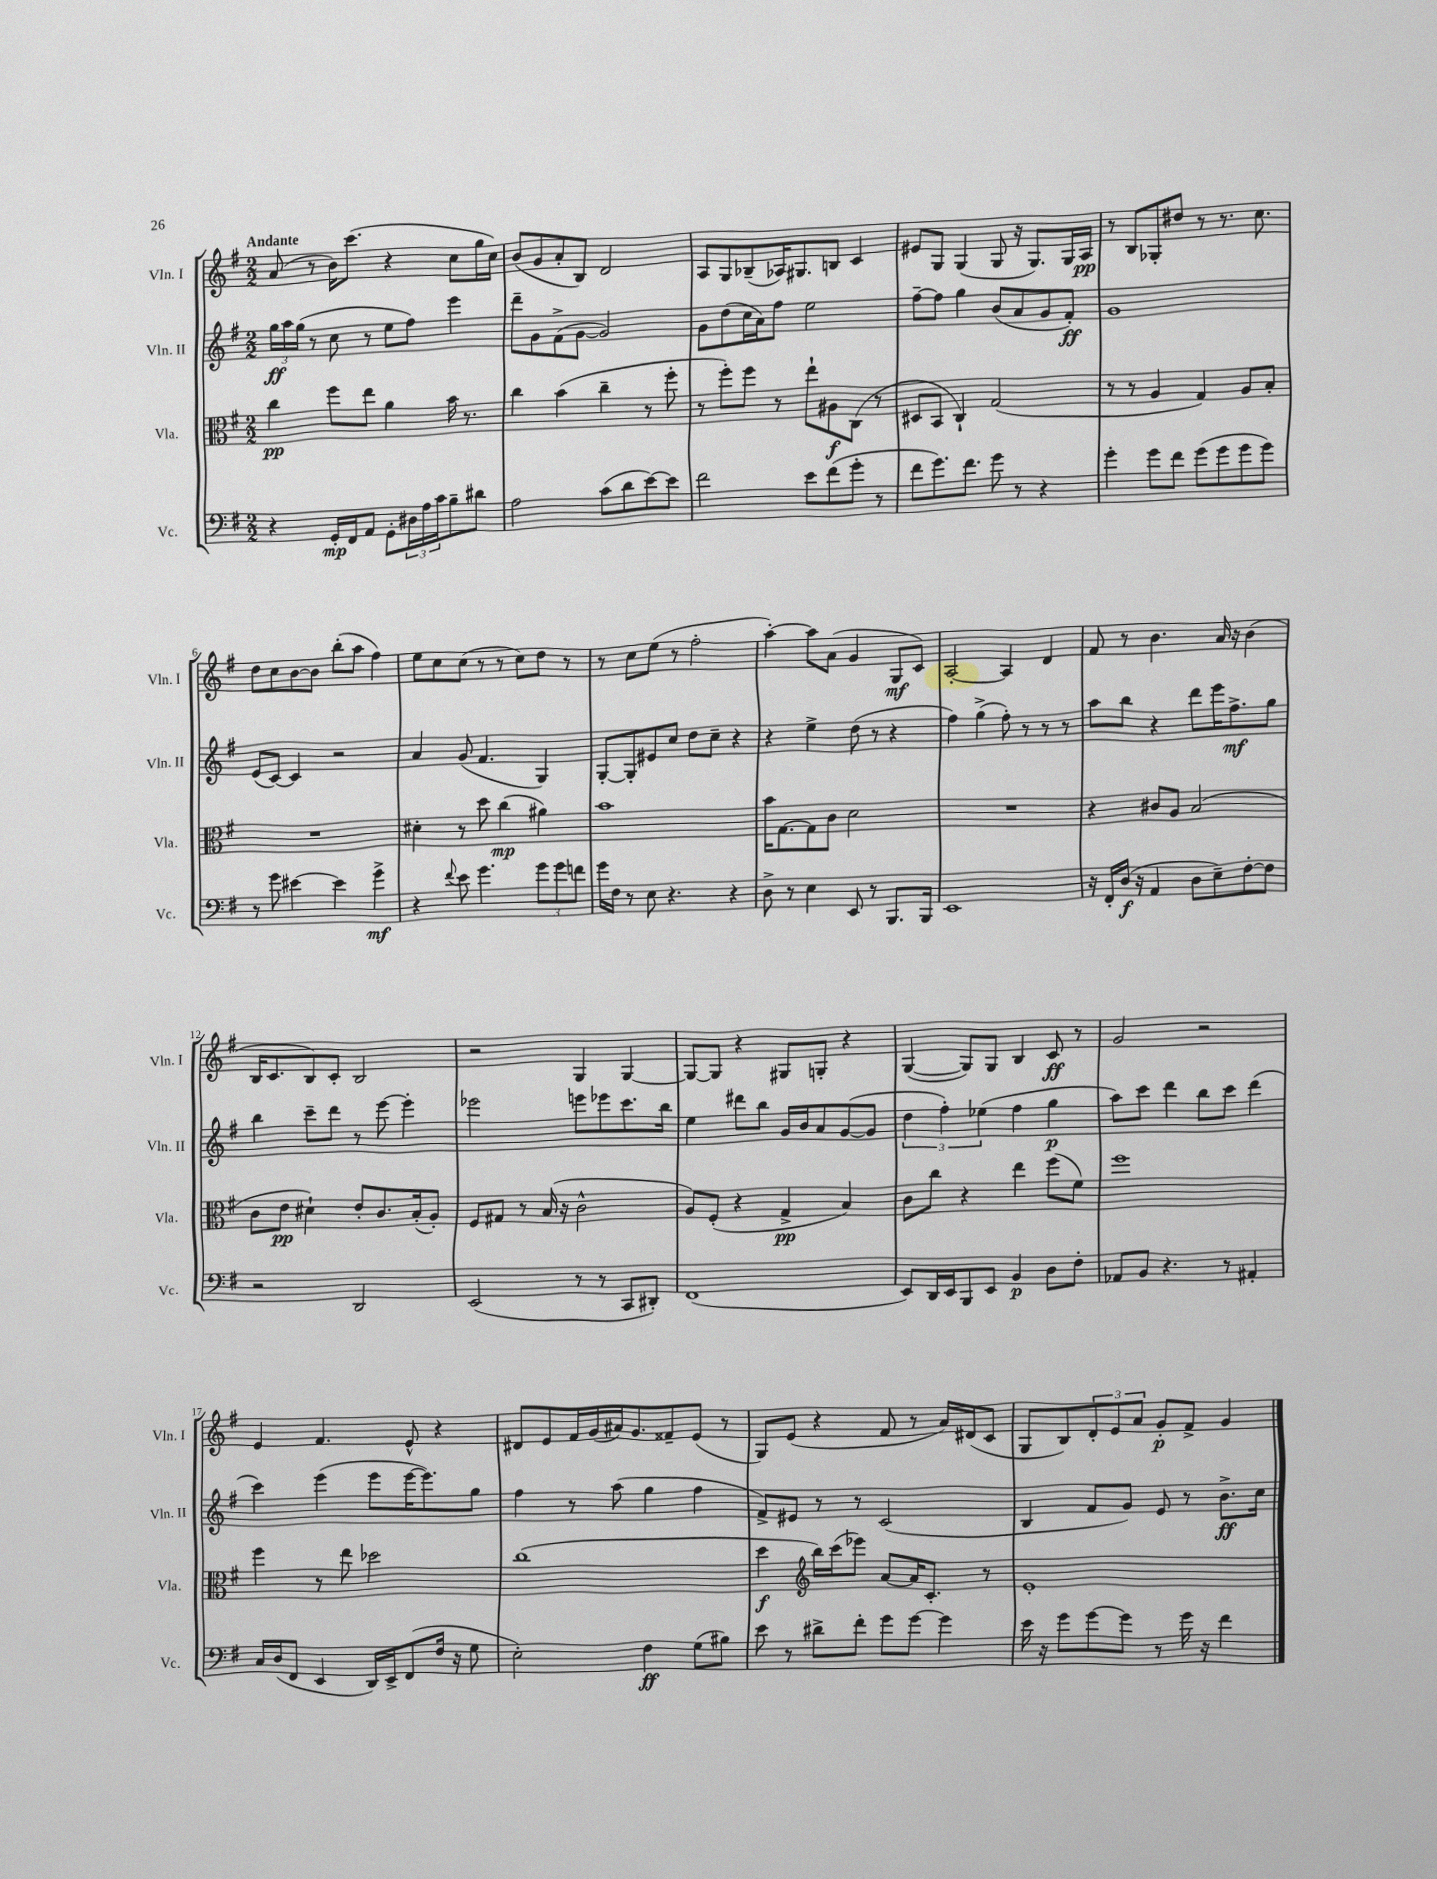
<<
\new StaffGroup <<
\new Staff = "s0" \with { instrumentName = "Vln. I" shortInstrumentName = "Vln. I" } {
    \clef treble \key g \major \numericTimeSignature \time 2/2 \tempo "Andante"
    a'8( r8 b'16) c'''8.( r4 c''8 g''16 c''16) |
    b'8( g'8 a'8-. b8) d'2 |
    a8 g8 bes8--( aes16) gis8. b8 c'4 |
    eis'8 g8 g4( g8 r16 g8.) g16 a16\pp |
    r8 b8 ges8-. dis''8 r8 r8. c''8. |
    d''8 c''8 b'8~ b'8 b''8-.( a''8 fis''4) |
    e''8 c''8 c''8( r8 r8 c''8) d''8 r8 |
    r8 c''8 e''8( r8 fis''2-. |
    a''4~-.) a''8 a'8( g'4 g8\mf c'8) |
    a2~-. a4 d'4 |
    fis'8 r8 b'4. a'16 r16 b'4( |
    b16 c'8. b8) c'8-. b2 |
    r2 g4 g4~ |
    g8~ g8 r4 gis8 g8-. r4 |
    g4~( g8) g8 b4 c'8\ff r8 |
    g'2 r2 |
    e'4 fis'4. e'8-^ r4 |
    dis'8 e'8 fis'16 g'16( ais'16) g'8. fisis'8-- e'8( r8 |
    g8) e'8( r4 fis'8 r8 a'16) dis'16( c'8 |
    g8 b8) \tuplet 3/2 { d'8-. e'8 a'8 } g'8-.\p fis'8-> g'4 \bar "|." |
}
\new Staff = "s1" \with { instrumentName = "Vln. II" shortInstrumentName = "Vln. II" } {
    \clef treble \key g \major \numericTimeSignature \time 2/2
    \tuplet 3/2 { g''16\ff a''16 g''16( } r8 c''8 r8 e''8 fis''8) e'''4 |
    d'''8-- g'8 fis'8->( g'8~ g'2) |
    g'8 d''8( c''16 a'16) fis''8 e''2 |
    fis''8~-- fis''8 g''4 b'8( a'8 g'8 fis'8-.\ff) |
    g'1 |
    e'8( c'8~) c'4 r2 |
    a'4 g'8( fis'4. g4) |
    g8~-. g8-. eis'8 c''8 d''8 c''8-- r4 |
    r4 e''4-> d''8( r8 r4 |
    fis''4) g''4->( fis''8-.) r8 r8 r8 |
    a''8 b''8 r4 d'''8 e'''16 fis''8.->\mf g''8 |
    b''4 c'''8-- d'''8 r8 e'''8~ e'''4-. |
    ees'''2 e'''8 ees'''8 c'''8. b''16 |
    e''4 dis'''8 b''8 g'16 b'16 a'8 g'8~( g'8 |
    \tuplet 3/2 { d''4 fis''4-.) ees''4( } fis''4 g''4\p |
    a''8) c'''8 d'''4 b''8 c'''8 d'''4( |
    c'''4) e'''4( e'''8 e'''16~ e'''8.) g''8 |
    fis''4 r8 a''8( g''4 fis''4 |
    fis'8->) eis'8 r8 r8 c'2( |
    b4 fis'8 g'8) e'8 r8 b'8.->\ff c''16 \bar "|." |
}
\new Staff = "s2" \with { instrumentName = "Vla." shortInstrumentName = "Vla." } {
    \clef alto \key g \major \numericTimeSignature \time 2/2
    c''4\pp fis''8 e''8 a'4 b'16 r8. |
    c''4 b'4( c''4-- r8 fis''8-. |
    r8 fis''8-.) fis''8 r8 e''8-! ais8\f c8( r8 |
    dis8 b,8 c4-!) g2( |
    r8 r8 a4 g4) a8 b8-. |
    R1 |
    dis'4-. r8 d''8 c''4\mp( ais'4) |
    b'1 |
    b'16 g8.~ g8 c'8 d'2 |
    R1 |
    r4 cis'8 a8 b2( |
    c'8 e'8\pp dis'4-!) e'8-. c'8. b16-.( a8-.) |
    fis8 gis8 r8 b16( r16 c'2-^ |
    a8) fis8-.( r4 g4->\pp b4) |
    c'8 c''8 r4 e''4 fis''8( fis'8) |
    fis''1 |
    fis''4 r8 e''8 des''2 |
    c''1( |
    d''4\f \clef treble b''16) c'''16( ees'''8) a'8~ a'16 c'8.-. r8 |
    e'1-. \bar "|." |
}
\new Staff = "s3" \with { instrumentName = "Vc." shortInstrumentName = "Vc." } {
    \clef bass \key g \major \numericTimeSignature \time 2/2
    r4 g,16-.\mp fis,16 a,8 g,8-. \tuplet 3/2 { dis16 a16 c'16 } b8-- dis'8 |
    a2 c'8( d'8 e'8~) e'8 |
    fis'2 e'8 fis'8( g'8-. r8 |
    fis'8 g'8.) fis'8. g'8 r8 r4 |
    g'4-. g'8 fis'8 g'8( g'8 g'8 g'8) |
    r8 g'8 eis'4~ eis'4 g'4->\mf |
    r4 \appoggiatura { fis'8 } e'8 g'4. \tuplet 3/2 { g'8 g'8 f'8 } |
    g'16 fis16 r8 e8 r4. r4 |
    d8-> r8 e4 e,8 r8 b,,8. b,,16 |
    e,1 |
    r16 fis,16-. d16\f( r16 a,4 d8 e8--) fis8~-. fis8 |
    r2 d,2 |
    e,2( r8 r8 c,8 dis,8-.) |
    fis,1( |
    e,8) d,16 e,16 b,,8 e,8 b,4\p d8 fis8-. |
    aes,8 b,8 r4. r8 ais,4-. |
    c16 d16( fis,8 e,4 d,16) e,16-> fis,8( fis16 r16 g8 |
    e2-.) fis4\ff g8( bis8) |
    e'8 r8 dis'8-> fis'8-. g'8 g'8~ g'4 |
    e'16 r16 g'8 g'8~ g'8 r8 g'16 r16 fis'4 \bar "|." |
}
>>
>>
